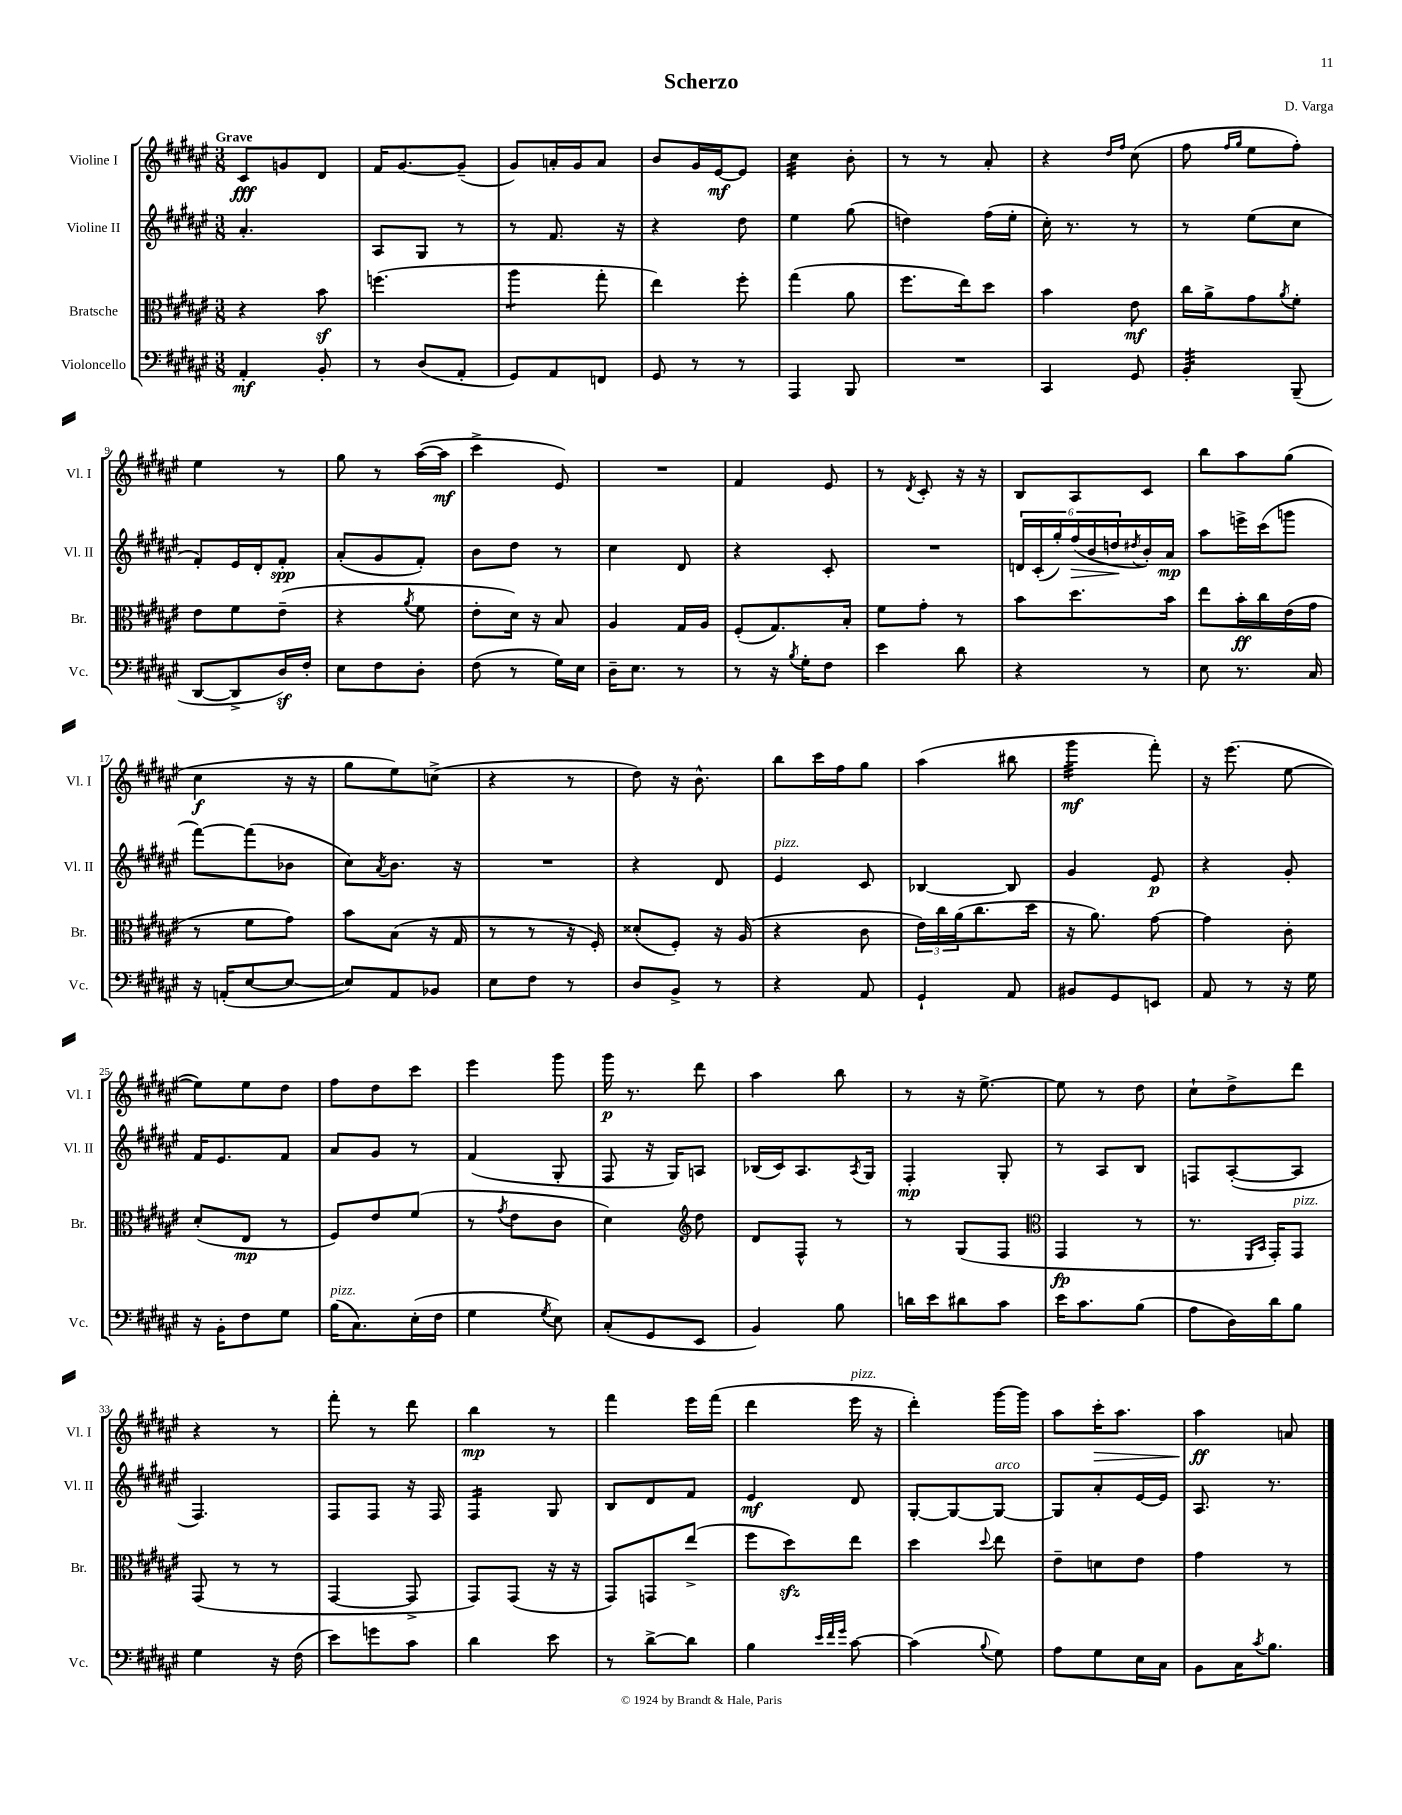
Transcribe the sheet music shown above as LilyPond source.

\header { title = "Scherzo" composer = "D. Varga" }
<<
\new StaffGroup <<
\new Staff = "s0" \with { instrumentName = "Violine I" shortInstrumentName = "Vl. I" } {
    \clef treble \key fis \major \numericTimeSignature \time 3/8 \tempo "Grave"
    cis'8\fff g'8 dis'8 |
    fis'16 gis'8.~ gis'8--( |
    gis'8) a'16-. gis'16 a'8 |
    b'8 gis'16 eis'16~\mf eis'8 |
    cis''4:32 b'8-. |
    r8 r8 ais'8-. |
    r4 \grace { dis''16 fis''16 } cis''8( |
    fis''8 \grace { fis''16 gis''16 } eis''8 fis''8-.) |
    eis''4 r8 |
    gis''8 r8 ais''16~( ais''16\mf |
    cis'''4-> eis'8) |
    R4. |
    fis'4 eis'8 |
    r8 \acciaccatura { dis'8 } cis'8-. r16 r16 |
    b8 ais8 cis'8 |
    b''8 ais''8 gis''8( |
    cis''4\f r16 r16 |
    gis''8 eis''8) c''8->( |
    r4 r8 |
    dis''8) r16 b'8.-^ |
    b''8 cis'''16 fis''16 gis''8 |
    ais''4( bis''8 |
    gis'''4:32\mf fis'''8-.) |
    r16 eis'''8.( eis''8~ |
    eis''8) eis''8 dis''8 |
    fis''8 dis''8 cis'''8 |
    eis'''4 gis'''8 |
    gis'''16\p r8. dis'''8 |
    ais''4 b''8 |
    r8 r16 eis''8.~-> |
    eis''8 r8 dis''8 |
    cis''8-! dis''8-> dis'''8 |
    r4 r8 |
    fis'''8-. r8 dis'''8 |
    b''4\mp r8 |
    fis'''4 eis'''16 fis'''16( |
    dis'''4 eis'''16^\markup { \italic "pizz." } r16 |
    dis'''4-.) gis'''16~ gis'''16 |
    ais''8 cis'''16-.\> ais''8. |
    ais''4\ff\! a'8 \bar "|." |
}
\new Staff = "s1" \with { instrumentName = "Violine II" shortInstrumentName = "Vl. II" } {
    \clef treble \key fis \major \numericTimeSignature \time 3/8
    ais'4.-. |
    ais8 gis8 r8 |
    r8 fis'8. r16 |
    r4 dis''8 |
    eis''4 gis''8( |
    d''4) fis''16( eis''16-. |
    cis''16-.) r8. r8 |
    r8 eis''8( cis''8 |
    fis'8-.) eis'16 dis'16-. fis'8-.\spp |
    ais'8-.( gis'8 fis'8-.) |
    b'8 dis''8 r8 |
    cis''4 dis'8 |
    r4 cis'8-. |
    R4. |
    \tuplet 6/4 { d'16 cis'16-.( gis''16-.) fis''16\>( b'16 d''16\! } \acciaccatura { dis''8 } b'16-.) ais'16\mp |
    ais''8 e'''16-> cis'''16( g'''8 |
    fis'''8~) fis'''8( bes'8 |
    cis''8) \acciaccatura { ais'8 } b'8. r16 |
    R4. |
    r4 dis'8 |
    eis'4^\markup { \italic "pizz." } cis'8 |
    bes4~ bes8 |
    gis'4 eis'8\p |
    r4 gis'8-. |
    fis'16 eis'8. fis'8 |
    ais'8 gis'8 r8 |
    fis'4( gis8-. |
    fis8 r16 gis16) a8 |
    bes16( cis'16) ais8. \acciaccatura { ais8 } gis16 |
    fis4-.\mp gis8-. |
    r8 ais8 b8 |
    f8 ais8~-.( ais8 |
    fis4.) |
    fis8 fis8 r16 fis16 |
    fis4:16 gis8 |
    b8 dis'8 fis'8 |
    eis'4\mf dis'8 |
    gis8~-. gis8~ gis8~^\markup { \italic "arco" } |
    gis8 ais'8-. eis'16~ eis'16 |
    ais8. r8. \bar "|." |
}
\new Staff = "s2" \with { instrumentName = "Bratsche" shortInstrumentName = "Br." } {
    \clef alto \key fis \major \numericTimeSignature \time 3/8
    r4 b'8\sf |
    f''4.( |
    ais''4:8 gis''8-. |
    eis''4) fis''8-. |
    gis''4( ais'8 |
    fis''8. eis''16) dis''8 |
    b'4 eis'8\mf |
    cis''16 ais'16-> gis'8 \acciaccatura { ais'8 } fis'8-. |
    eis'8 fis'8 eis'8--( |
    r4 \acciaccatura { ais'8 } fis'8 |
    eis'8-. dis'16) r16 b8 |
    ais4 gis16 ais16 |
    fis8-.( gis8.) b16-. |
    fis'8 gis'8-. r8 |
    b'8 dis''8. b'16 |
    eis''8 b'16-.\ff cis''16 eis'16( gis'16 |
    r8 fis'8 gis'8) |
    b'8 b8( r16 gis16 |
    r8 r8 r16 fis16-.) |
    disis'8-.( fis8-.) r16 ais16( |
    r4 cis'8 |
    \tuplet 3/2 { eis'16) cis''16 ais'16( } cis''8. dis''16 |
    r16 ais'8.) gis'8~ |
    gis'4 cis'8-. |
    dis'8-.( eis8\mp r8 |
    fis8) eis'8 fis'8( |
    r8 \acciaccatura { gis'8 } eis'8 cis'8 |
    dis'4) \clef treble dis''8 |
    dis'8 fis8-^ r8 |
    r8 gis8( fis8 |
    \clef alto gis,4\fp r8 |
    r8. \grace { fis,16 b,16 } gis,16-.) gis,8^\markup { \italic "pizz." } |
    gis,8( r8 r8 |
    gis,4~ gis,8-> |
    gis,8) gis,8( r16 r16 |
    gis,8) g,8 eis''8->( |
    fis''8 dis''8\sfz) eis''8 |
    dis''4 \appoggiatura { dis''8 } eis''8 |
    eis'8-- d'8 eis'8 |
    gis'4 r8 \bar "|." |
}
\new Staff = "s3" \with { instrumentName = "Violoncello" shortInstrumentName = "Vc." } {
    \clef bass \key fis \major \numericTimeSignature \time 3/8
    ais,4-.\mf b,8-. |
    r8 dis8( ais,8-. |
    gis,8) ais,8 f,8 |
    gis,8 r8 r8 |
    ais,,4 b,,8 |
    R4. |
    cis,4 gis,8 |
    b,4:32-. b,,8--( |
    dis,8~ dis,8-> dis16\sf) fis16-. |
    eis8 fis8 dis8-. |
    fis8( r8 gis16) eis16 |
    dis16-- eis8. r8 |
    r8 r16 \acciaccatura { b8 } gis16-. fis8 |
    eis'4 dis'8 |
    r4 r8 |
    eis8 r8. cis16 |
    r16 a,16-.( eis8~ eis8~ |
    eis8) ais,8 bes,8 |
    eis8 fis8 r8 |
    dis8 b,8-> r8 |
    r4 ais,8 |
    gis,4-! ais,8 |
    bis,8 gis,8 e,8 |
    ais,8 r8 r16 gis16 |
    r16 b,16-. fis8 gis8 |
    b16^\markup { \italic "pizz." }( cis8.) eis16-.( fis16 |
    gis4 \acciaccatura { gis8 } eis8) |
    cis8-.( gis,8 eis,8 |
    b,4) b8 |
    d'16 eis'16 dis'8 cis'8 |
    eis'16 cis'8. b8( |
    ais8 dis16) dis'16 b8 |
    gis4 r16 fis16( |
    eis'8) g'8 cis'8 |
    dis'4 eis'8 |
    r8 dis'8~-> dis'8 |
    b4 \grace { eis'32 fis'32 gis'32 } cis'8~ |
    cis'4( \appoggiatura { b8 } gis8) |
    ais8 gis8 eis16 cis16 |
    b,8 cis16 \acciaccatura { cis'8 } b8. \bar "|." |
}
>>
>>
